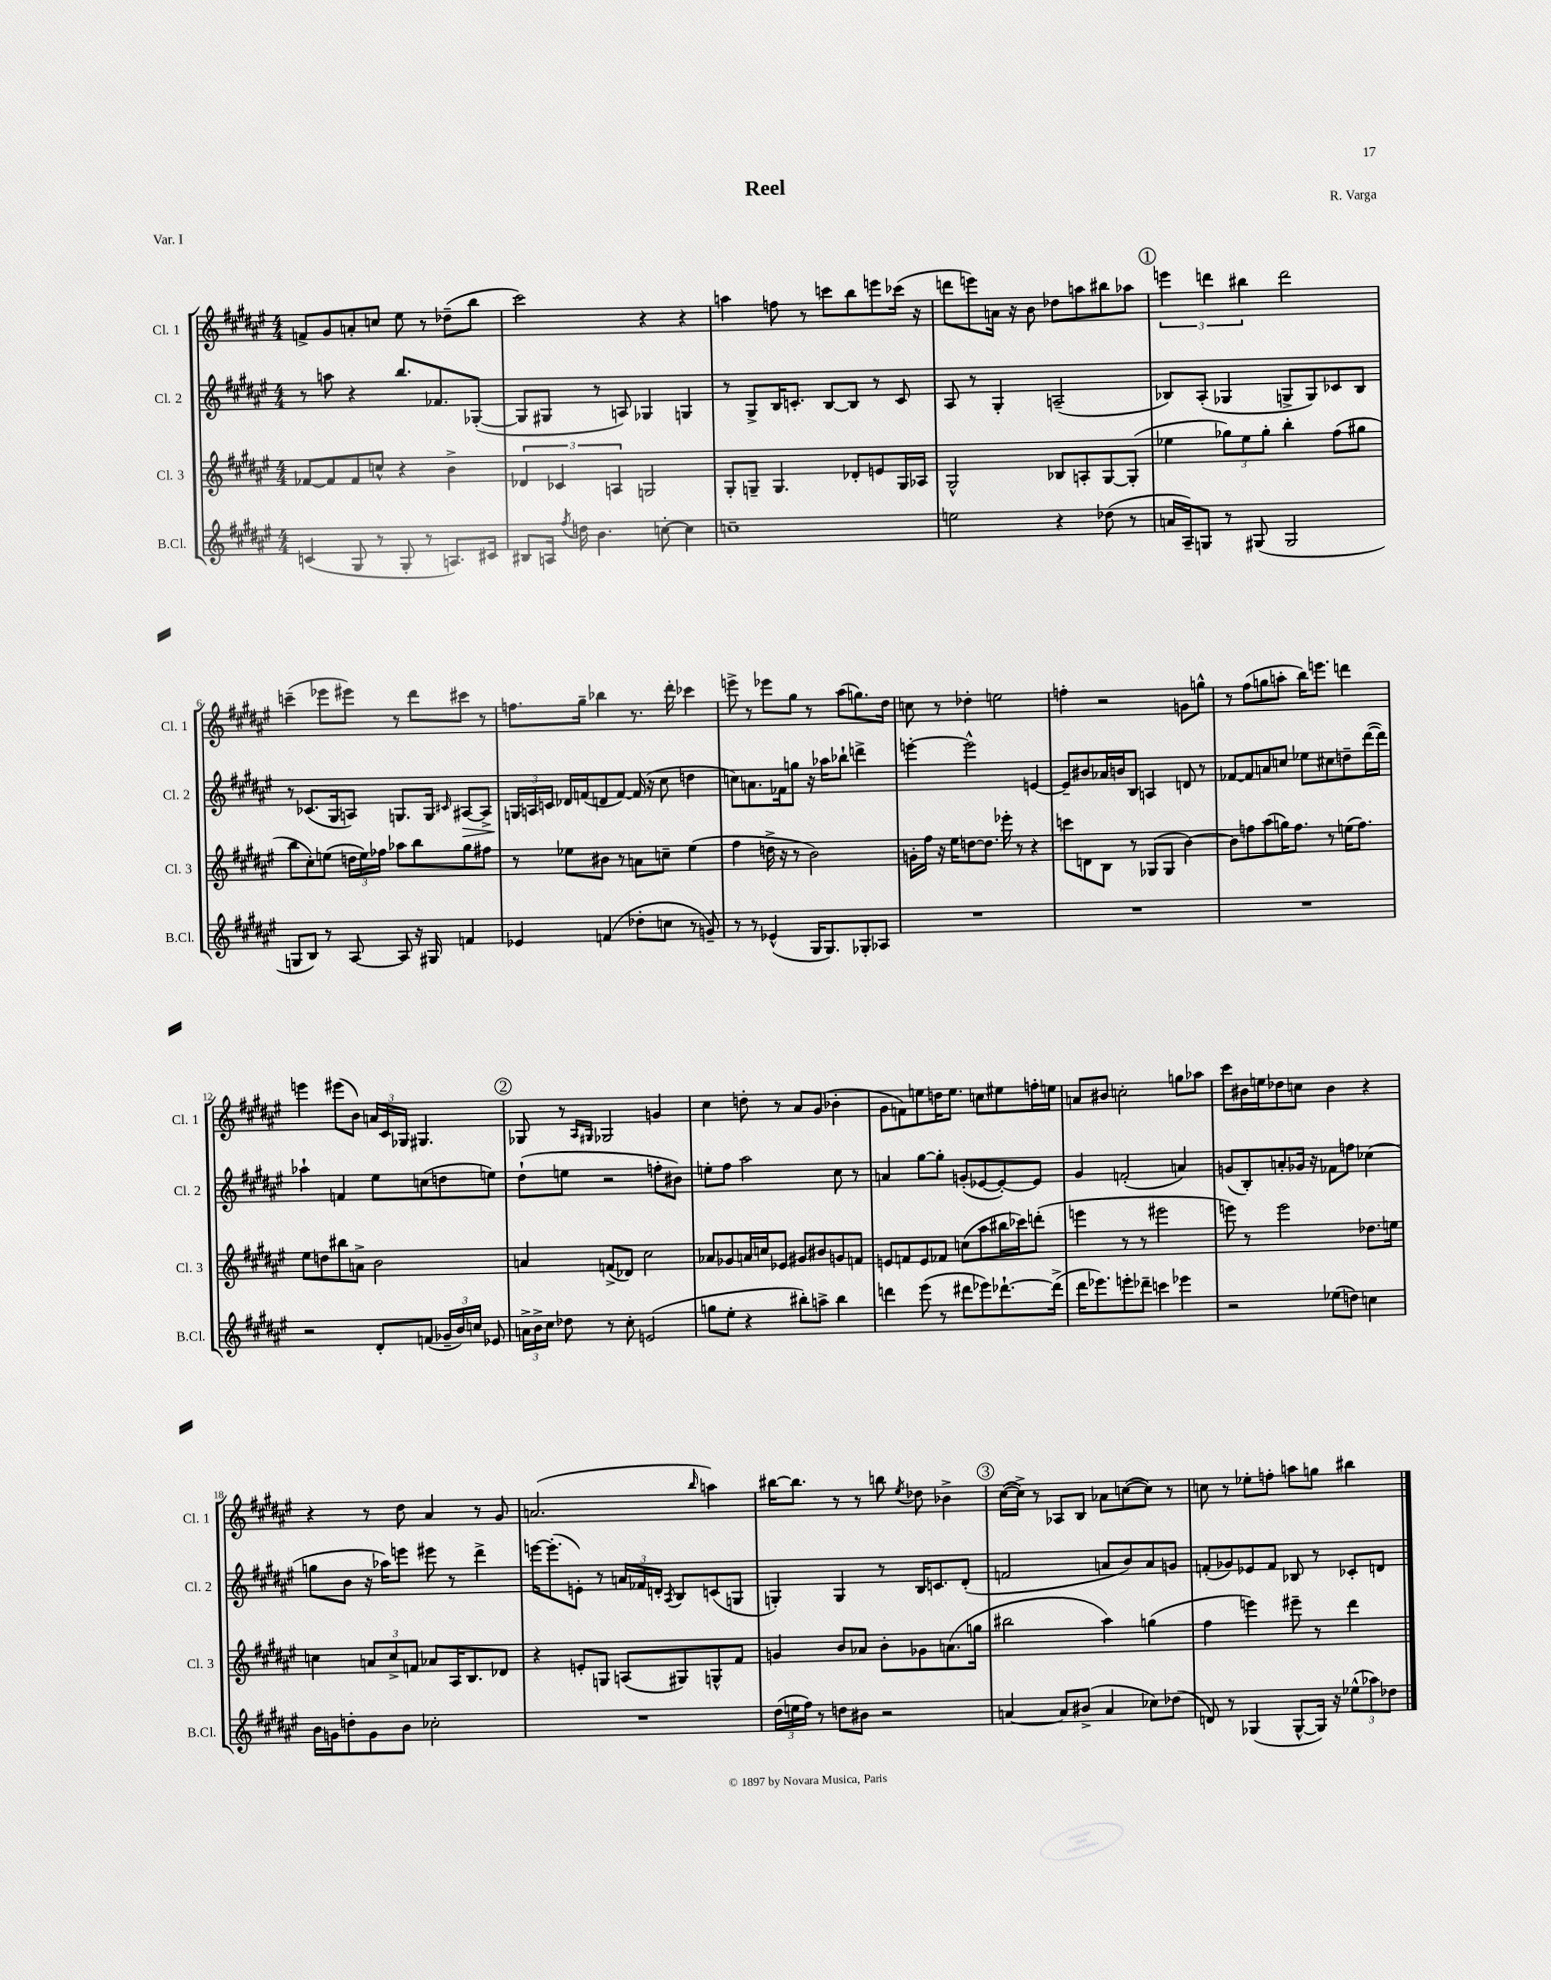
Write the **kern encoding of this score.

**kern	**kern	**kern	**dynam	**kern
*part4	*part3	*part2	*part2	*part1
*staff4	*staff3	*staff2	*staff2	*staff1
*I"B.Cl.	*I"Cl. 3	*I"Cl. 2	*	*I"Cl. 1
*I'B.Cl.	*I'Cl. 3	*I'Cl. 2	*	*I'Cl. 1
*clefG2	*clefG2	*clefG2	*	*clefG2
*k[f#c#g#d#a#e#]	*k[f#c#g#d#a#e#]	*k[f#c#g#d#a#e#]	*	*k[f#c#g#d#a#e#]
*M4/4	*M4/4	*M4/4	*	*M4/4
=1	=1	=1	=1	=1
(4cn/	[8f-X/L	8r	.	8fn^/L
.	8f-/]	8aan\	.	8g#/
8G#/	8f-/	4r	.	8an'/
8r	8ccn^^/J	.	.	8ccn/J
8G#'/	4r	8.bb/L	.	8ee#\
8r	.	.	.	8r
.	.	8.f-X/	.	.
8.An/L)	4b^\	.	.	(8dd-X~\L
.	.	([8G-X'/J	.	8bb\J
16c#X/Jk	.	.	.	.
=2	=2	=2	=2	=2
8B#X/L	6d-X/	8G-/L]	.	2ccc#\)
16An/Jk	.	8G#X/J	.	.
.	6c-X/	.	.	.
8qff#/	.	.	.	.
16ddn\	.	.	.	.
4.b\	.	8r	.	.
.	6An/	.	.	.
.	.	8An/)	.	.
.	2Gn/	4G-X/	.	4r
[8ccn'\	.	.	.	.
4cc\]	.	4Gn/	.	4r
=3	=3	=3	=3	=3
1ccn~	8G#'/L	8r	.	4aan\
.	8Gn~/J	8G#^/L	.	.
.	4.G/	16B/K	.	8ffn\
.	.	8.cn'/J	.	.
.	.	.	.	8r
.	.	[8B/L	.	8cccn\L
.	8d-X'/L	8B/J]	.	8bb\
.	8en/	8r	.	8eeen\
.	16G/L	8c/	.	(16ccc-X\Jk
.	16A-X/JJ	.	.	16r
=4	=4	=4	=4	=4
2een\	2G#^^/	8A#/	.	8dddn\L
.	.	8r	.	8eeen\)
.	.	4G#'/	.	16an\Jk
.	.	.	.	16r
.	.	.	.	8b\
4r	8B-X/L	(2An~/	.	8dd-X\L
.	8An'/	.	.	8aan\
(8dd-X\	[8G#/	.	.	8bb#X\
8r	(8G#'/J]	.	.	8aa-X\J
!!LO:REH:place=s1:t=1
=5	=5	=5	=5	=5
16an/LL	4ee-X\	8B-X/L)	.	6eeen\
16A#~/J)	.	.	.	.
8Gn/J	.	(8A#'/J	.	.
.	.	.	.	6dddn\
8r	12gg-X\L)	4G-X/	.	.
.	12ee-\	.	.	6bb#X\
(8G#X/	.	.	.	.
.	12gg-'\J	.	.	.
2G#/	4bb'\	8Gn^/L	.	2ddd\
.	.	8G/)	.	.
.	(8ff#\L	8c-X/	.	.
.	8gg#X\J	8B-/J	.	.
!!LO:LB:g=z
=6	=6	=6	=6	=6
8Gn/L	8bb\L	8r	.	(4cccn~\
8B/J)	8cc#'\)	(8.c-X/L	.	.
8r	(8een\J	.	.	8eee-X\L
.	.	16G#/k	.	.
[8A#/	24ddn\LL	8An/J)	.	8eee#X\J)
.	24ee\)	.	.	.
.	24ff-X\JJ	.	.	.
8A#/]	8aa-X\L	8.Gn/L	.	8r
16r	8bb\	.	.	8ddd#\L
16G#X/	.	16G/Jk	.	.
.	.	16qqc#X/	.	.
!	!	!	!LO:HP:b	!
4fn/	8gg#\	[8A#X/L	>	8ccc#X\J
.	8ff#X\J	8A#^/J]	.	8r
=7	=7	=7	=7	=7
4e-X/	8r	24Gn/LL	.	8.ffn\L
.	.	24An/	]	.
.	.	24cn/JJ	.	.
.	8ee-X\L	16d-X/LL	.	.
.	.	(16fn/J	.	16gg#~\Jk
(4fn/	8b#X\J	8dn/	.	4bb-X\
.	8r	[8f/J)	.	.
8dd-X'\L	8an\L	(16f/]	.	8.r
.	.	16r	.	.
8ccn\J	8ccn~\J	8cc#\	.	.
.	.	.	.	16ddd#'\
8r	(4ee-\	4ddn\	.	4ccc-X\
8gn~/)	.	.	.	.
=8	=8	=8	=8	=8
8r	4ff#\	8ccn\L)	.	8eeen^\
8r	.	8.an\	.	8r
(4e-X^^/	16ddn^\	.	.	8eee-X\L
.	16r	16f-X\k	.	.
.	8r	8ggn\J	.	8gg#\J
16G#/KL	2b\)	16r	.	8r
8.G#/)	.	16aa-X\KL	.	.
.	.	8bb-X`\J	.	(8aa#\L
8G-X'/	.	4dddn^\	.	8.ggn\)
8A-X/J	.	.	.	.
.	.	.	.	16dd#\Jk
=9	=9	=9	=9	=9
1r	16gn'\LL	[4eeen'\	.	8ccn\
.	16ff#\JJ	.	.	.
.	16r	.	.	8r
.	16ee#\KL	.	.	.
.	[8ddn\	2eee^^\]	.	4dd-X'\
.	8.dd\J]	.	.	.
.	.	.	.	2een\
.	16eee-X'\	.	.	.
.	8r	.	.	.
.	4r	[4en/	.	.
=10	=10	=10	=10	=10
1r	8cccn\L	8e~/L]	.	4ffn'\
.	8dn\	8b#X/	.	.
.	8B\J	16a-X/L	.	2r
.	.	16bn/J	.	.
.	8r	8B/J	.	.
.	(8G-X/L	4An/	.	.
.	8G-/J	.	.	.
.	[4b\)	8dn/	.	8gn\L
.	.	8r	.	8ggn^^\J
=11	=11	=11	=11	=11
1r	8b\L]	[8f-X/L	.	8r
.	8ffn\	8f-/]	.	(8ff#\L
.	(8aa#\	8an/	.	8ggn\
.	16ggn\K)	8ccn/J	.	8aan'\J
.	8.ff\J	.	.	.
.	.	8ee-X\L	.	16bb\KL)
.	.	.	.	8.eeen\J
.	8r	8cc#X\	.	.
.	(16een\KL	8ddn~\	.	4dddn\
.	8.ff\J)	.	.	.
.	.	([16ddd#\L	.	.
.	.	16ddd#\JJ])	.	.
!!LO:LB:g=z
=12	=12	=12	=12	=12
2r	8ee#\L	4aa-X`\	.	4eeen\
.	8ddn\	.	.	.
.	8bb#X\	4fn/	.	(8eee#X\L
.	8an^\J	.	.	8b\J)
8d#'/L	2b\	8ee#\L	.	24an/LL
.	.	.	.	24c#/
.	.	.	.	24G-X/JJ
(8fn/J	.	(8ccn\	.	4.G#X/
24g-X~/LL	.	8ddn\	.	.
24b/)	.	.	.	.
24ccn/JJ	.	.	.	.
8e-X/	.	8een\J)	.	.
!!LO:REH:place=s1:t=2
=13	=13	=13	=13	=13
24an^\LL	4an/	(8dd#`\L	.	8G-X/
24b^\	.	.	.	.
24cc#\JJ	.	.	.	.
8dd-X\	.	8een\J	.	8r
.	.	.	.	16qqA#/LL
.	.	.	.	16qqG#X/JJ
8r	(8fn^/L	2r	.	2G-X/
8cc#'\	8d-X/J)	.	.	.
(2en/	2cc#\	.	.	.
.	.	8ffn'\L	.	4gn/
.	.	8b#X\J)	.	.
=14	=14	=14	=14	=14
8ggn\L	8a-X/L	8een'\L	.	4cc#\
8ee#'\J	8g-X/	8ff#\J	.	.
4r	16an/L	2aa#\	.	8ddn'\
.	16ccn/J	.	.	.
.	8e-X/J	.	.	8r
8bb#X'\L)	8g#X/L	.	.	8a#/L
8aan^\J	8b#X/	.	.	(8g#/J
4bb#\	8gn/	8cc#\	.	4b-X'\
.	8fn/J	8r	.	.
=15	=15	=15	=15	=15
4dddn\	8en/L	4an/	.	8g#\L
.	8fn/	.	.	8fn\)
(8eee#\	8e/	[8gg#\L	.	8een\
8r	8f-X/J	8gg#'\J]	.	16ddn\K
.	.	.	.	8.ee\J
8ddd#X\L	(8ccn\L	(8gn'/L	.	.
8eee-X\)	8aa#\	[8e-X/	.	8ccn\L
[8.ddd-X`\	16bb#X\L	8e-'/_)	.	8ee#X\
.	16ccc-X\J)	.	.	.
.	(8dddn'\J	8e-/J]	.	16ffn'\L
(16ddd-^\Jk]	.	.	.	16een\JJ
=16	=16	=16	=16	=16
16ddd#\KL	4eeen\	4g#/	.	8an/L
8.eee-X\)	.	.	.	.
.	.	.	.	8b#X/J
8eeen'\	8r	(2fn'/	.	2ccn'\
8ddd-X~\J	8r	.	.	.
4cccn\	2eee#X\	.	.	.
4eee-X\	.	4an/)	.	8ggn\L
.	.	.	.	8aa-X\J
=17	=17	=17	=17	=17
2r	8eeen\)	(8gn/L	.	8ccc#\L
.	8r	8B'/)	.	16b#X\L
.	.	.	.	16een\J
.	2eee\	8an'/	.	8dd-X\
.	.	16g-X/Jk	.	8ccn\J
.	.	16r	.	.
(8ee-X\L	.	8f-X\L	.	4b#\
8ddn\J)	.	8ffn\J	.	.
4ccn\	8.dd-X\L	(4cc-X\	.	4r
.	16een\Jk	.	.	.
!!LO:LB:g=z
=18	=18	=18	=18	=18
16b\LL	4ccn\	8ggn\L	.	4r
16gn\J	.	.	.	.
8ddn'\	.	8b\J	.	.
8g\	12an/L	16r	.	8r
.	.	16aa-X\KL)	.	.
.	12cc^/	.	.	.
8b\J	.	8eeen\J	.	8dd#\
.	12fn/J	.	.	.
2cc-X'\	8a-X/L	8eee#X\	.	4a#/
.	16A#/K	8r	.	.
.	8.B/	.	.	.
.	.	4ddd#^\	.	8r
.	8d-X/J	.	.	8g#/
=19	=19	=19	=19	=19
1r	4r	[16eeen\KL	.	(2.an/
.	.	(8.eee'\]	.	.
.	8en'/L	8en'\J)	.	.
.	8Gn/J	8r	.	.
.	(8An/L	24an/LL	.	.
.	.	24f-X/	.	.
.	.	24dn'/JJ	.	.
.	.	8qA#/	.	.
.	8G#X/)	8B/L	.	.
.	.	.	.	16qqbb/
.	8Gn^^/	(8cn/	.	4aan\)
.	8f#/J	8Gn/J	.	.
=20	=20	=20	=20	=20
(24dd#\LL	4gn/	4Gn'/)	.	[16bb#X\KL
24een\	.	.	.	.
.	.	.	.	8.bb#\J]
24ff#\JJ)	.	.	.	.
8r	.	.	.	.
8ddn\L	8b/L	4G/	.	8r
8b#X\J	8a-X/J	.	.	8r
2r	8b'\L	8r	.	8bbn\
.	.	.	.	8qee#/
.	8g-X\	16B/KL	.	8dd-X\
.	.	8.cn/	.	.
.	(8.an\	.	.	4b-X^\
.	.	(8d#'/J	.	.
.	16ggn\Jk	.	.	.
!!LO:REH:place=s1:t=3
=21	=21	=21	=21	=21
[4an/	2bb#X\	2fn/	.	([16cc#\LL
.	.	.	.	16cc#^\JJ])
.	.	.	.	8r
8a/L]	.	.	.	8A-X/L
(8b#X^/J	.	.	.	8B/J
4a/	4aa#\)	8an/L	.	8a-X\L
.	.	8b/)	.	([8ccn\
8cc-X\L)	(4ggn\	8a/	.	8cc\J])
(8dd-X\J	.	8gn/J	.	8r
=22	=22	=22	=22	=22
8dn/)	4ff#\	(8fn'/L	.	8ccn\
8r	.	8g-X/)	.	8r
(4G-X/	4eeen\)	8e-X/	.	8ee-X'\L
.	.	8f/J	.	8ffn'\J
[8G-^^/L	8eee#X~\	8B-X/	.	8aan\L
16G-/Jk])	8r	8r	.	8ggn\J
16r	.	.	.	.
(12ee-X^^\L	4ddd#\	8c-X'/L	.	4bb#X\
12aa-X\)	.	.	.	.
.	.	8dn/J	.	.
12dd-X\J	.	.	.	.
==	==	==	==	==
*-	*-	*-	*-	*-
